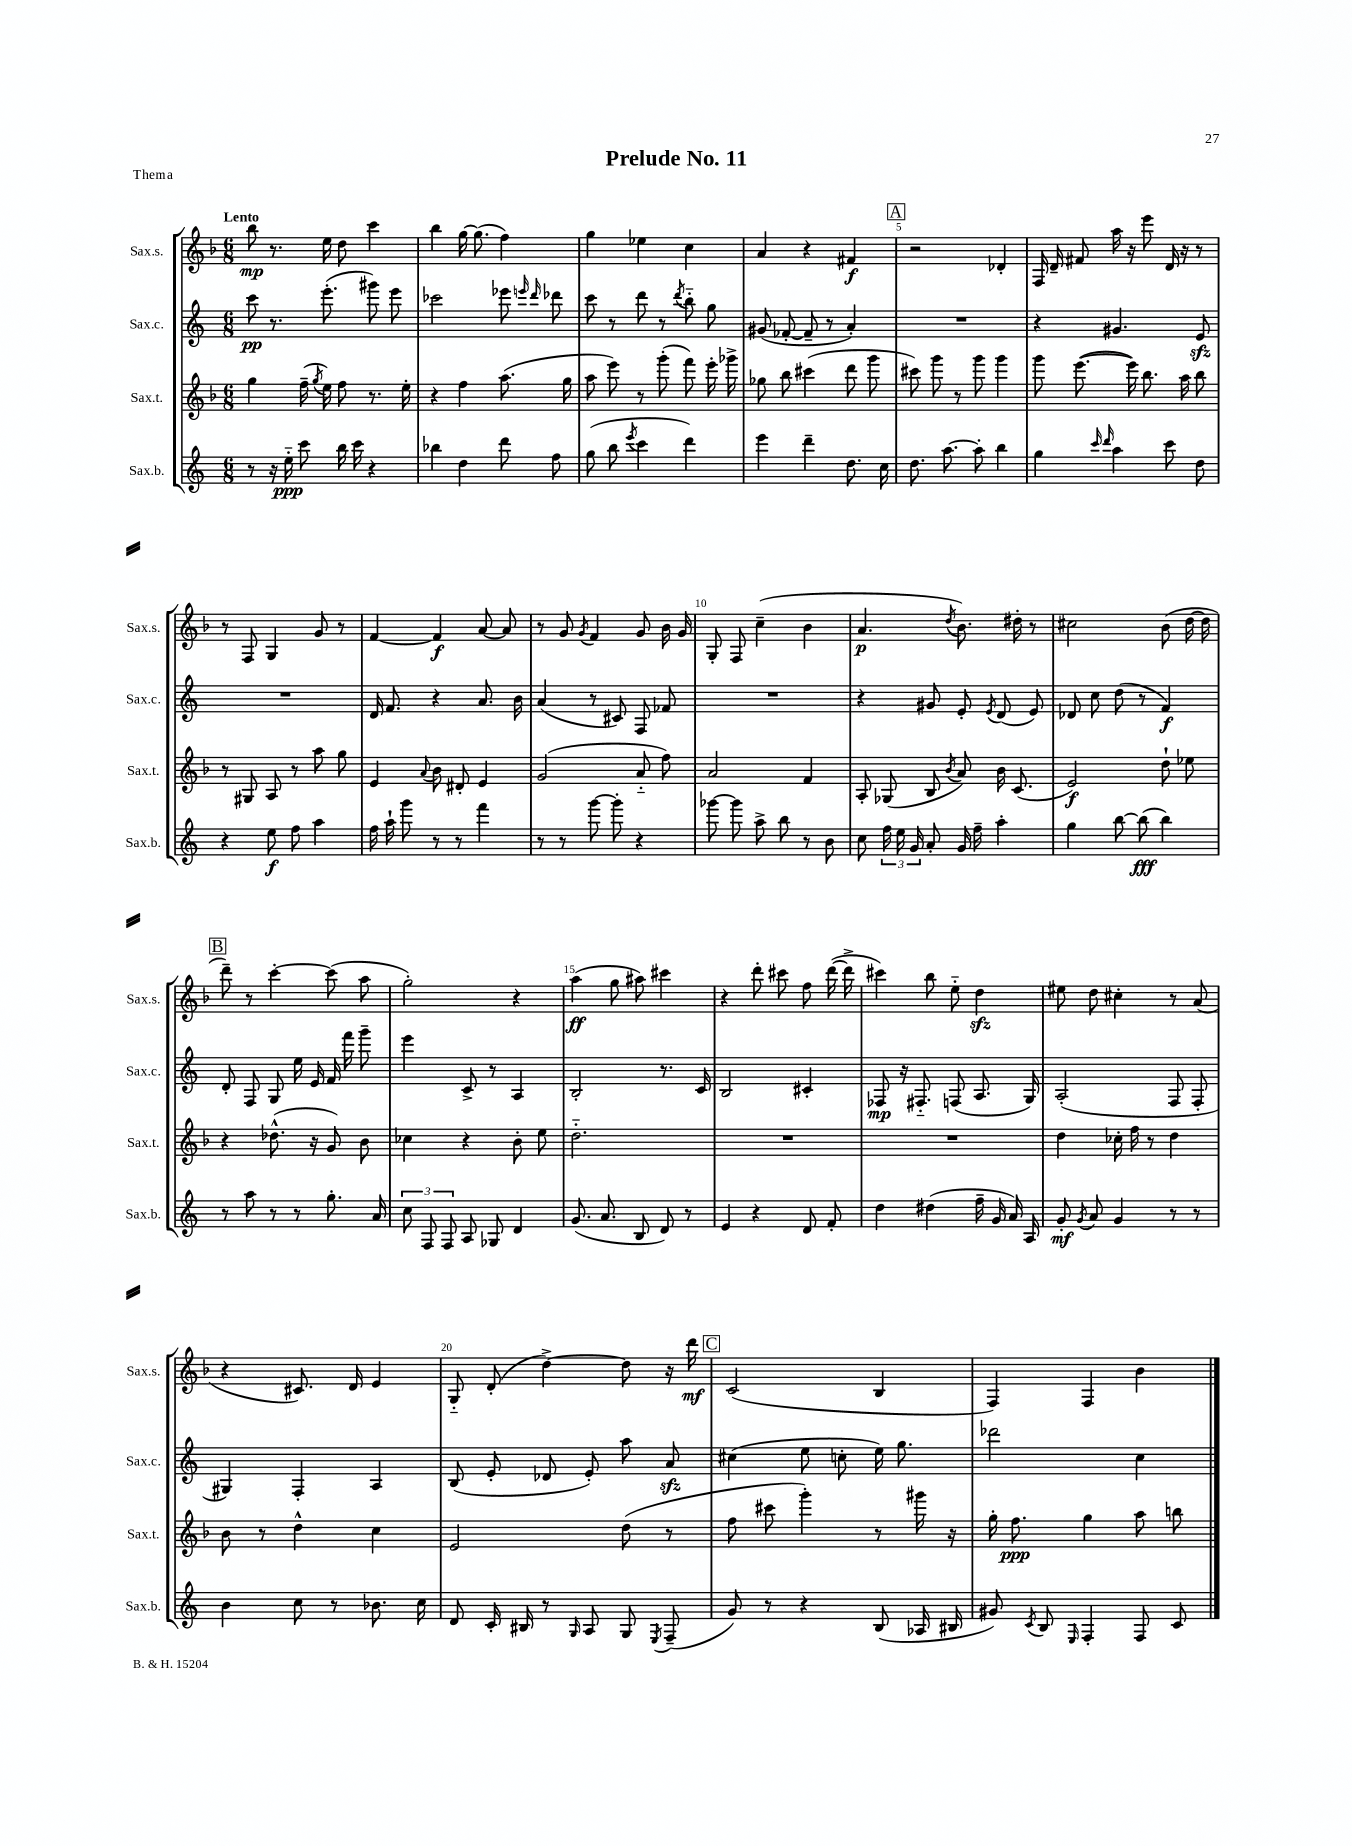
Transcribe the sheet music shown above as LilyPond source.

\header { title = "Prelude No. 11" piece = "Thema" }
<<
\new StaffGroup <<
\new Staff = "s0" \with { instrumentName = "Sax.s." shortInstrumentName = "Sax.s." } {
    \clef treble \key f \major \numericTimeSignature \time 6/8 \tempo "Lento"
    \autoBeamOff bes''8\mp r8. e''16 d''8 c'''4 |
    bes''4 g''16~ g''8.( f''4) |
    g''4 ees''4 c''4 |
    a'4 r4 fis'4\f |
    \mark \markup { \box "A" } r2 des'4-. |
    f16 d'16-- fis'8 a''16 r16 e'''8 d'16 r16 r8 |
    r8 f8 g4 g'8 r8 |
    f'4~ f'4\f a'8~ a'8 |
    r8 g'8 \acciaccatura { g'8 } f'4 g'8 bes'16 g'16 |
    g8-. f8 c''4--( bes'4 |
    a'4.\p \acciaccatura { d''8 } bes'8.) dis''16-. r8 |
    cis''2 bes'8( d''16~ d''16 |
    \mark \markup { \box "B" } d'''8--) r8 c'''4~-. c'''8( a''8 |
    g''2-.) r4 |
    a''4\ff( g''8 ais''8) cis'''4 |
    r4 d'''8-. cis'''8 f''8 d'''16~( d'''16-> |
    cis'''4) bes''8 e''8-_ d''4\sfz |
    eis''8 d''8 cis''4-. r8 a'8( |
    r4 cis'8.) d'16 e'4 |
    g8-_ d'8-.( d''4~->) d''8 r16 d'''16\mf |
    \mark \markup { \box "C" } c'2( bes4 |
    f4) f4 bes'4 \bar "|." |
}
\new Staff = "s1" \with { instrumentName = "Sax.c." shortInstrumentName = "Sax.c." } {
    \clef treble \key c \major \numericTimeSignature \time 6/8
    \autoBeamOff c'''8\pp r8. e'''8.-.( gis'''8) e'''8 |
    ces'''2 ees'''8 \grace { e'''16 d'''16 } des'''8 |
    c'''8 r8 d'''8 r8 \acciaccatura { d'''8 } b''8-_ g''8 |
    gis'8( fes'8~-. fes'8-- r8 a'4-.) |
    \mark \markup { \box "A" } R2. |
    r4 gis'4. e'8\sfz |
    R2. |
    d'16 f'8. r4 a'8. b'16 |
    a'4( r8 cis'8) f8 fes'8 |
    R2. |
    r4 gis'8 e'8-. \acciaccatura { e'8 } d'8( e'8) |
    des'8 c''8 d''8( r8 f'4\f) |
    \mark \markup { \box "B" } d'8-. f8 g8 e''16 e'16 f'16 f'''16 g'''8-- |
    e'''4 c'8-> r8 a4 |
    b2-. r8. c'16 |
    b2 cis'4-. |
    fes8\mp r16 fis8.-_ f8( a8. g16) |
    a2-.( f8 f8-. |
    gis4) f4-. a4 |
    b8( e'8-. des'8 e'8-.) a''8 a'8\sfz |
    \mark \markup { \box "C" } cis''4( e''8 c''8-. e''16) g''8. |
    des'''2 c''4 \bar "|." |
}
\new Staff = "s2" \with { instrumentName = "Sax.t." shortInstrumentName = "Sax.t." } {
    \clef treble \key f \major \numericTimeSignature \time 6/8
    \autoBeamOff g''4 f''16--( \acciaccatura { g''8 } e''16) f''8 r8. e''16-. |
    r4 f''4 a''8.( g''16 |
    a''8 e'''8) r8 g'''8-.( f'''8) e'''16-. ges'''16-> |
    ges''8 bes''8 cis'''4( d'''8 g'''8 |
    \mark \markup { \box "A" } cis'''8) g'''8 r8 g'''8 g'''4 |
    g'''8 e'''8.~( e'''16) bes''8. a''16 bes''8 |
    r8 gis8 a8 r8 a''8 g''8 |
    e'4 \appoggiatura { a'8 } bes'8 dis'8-. e'4 |
    g'2( a'8-_ f''8) |
    a'2 f'4 |
    a8-. ges8( bes8 \acciaccatura { bes'8 } a'8) bes'16 c'8.( |
    e'2\f) d''8-! ees''8 |
    \mark \markup { \box "B" } r4 des''8.-^( r16 g'8) bes'8 |
    ces''4 r4 bes'8-. e''8 |
    d''2.-_ |
    R2. |
    R2. |
    d''4 ces''16-. f''16 r8 d''4 |
    bes'8 r8 d''4-^ c''4 |
    e'2 d''8( r8 |
    \mark \markup { \box "C" } f''8 cis'''8 g'''4-.) r8 gis'''16 r16 |
    g''16-. f''8.\ppp g''4 a''8 b''8 \bar "|." |
}
\new Staff = "s3" \with { instrumentName = "Sax.b." shortInstrumentName = "Sax.b." } {
    \clef treble \key c \major \numericTimeSignature \time 6/8
    \autoBeamOff r8 r16 e''16-_\ppp c'''8 b''16 c'''16 r4 |
    bes''4 d''4 d'''8 f''8 |
    g''8( b''8 \acciaccatura { e'''8 } c'''4 d'''4) |
    e'''4 d'''4-- d''8. c''16 |
    \mark \markup { \box "A" } d''8. a''8.~ a''8-. b''4 |
    g''4 \grace { c'''16 d'''16 } a''4 c'''8 d''8 |
    r4 e''8\f f''8 a''4 |
    f''16 a''16-! g'''8 r8 r8 f'''4 |
    r8 r8 g'''8~ g'''8-. r4 |
    ges'''8~ ges'''8 a''8-> b''8 r8 b'8 |
    c''8 \tuplet 3/2 { f''16 e''16 g'16 } a'8-. g'16 f''16-- a''4-. |
    g''4 b''8~ b''8\fff( b''4) |
    \mark \markup { \box "B" } r8 a''8 r8 r8 g''8.-. a'16 |
    \tuplet 3/2 { c''8 f8 f8 } a8 ges8 d'4 |
    g'8.( a'8. b8 d'8) r8 |
    e'4 r4 d'8 f'8-. |
    d''4 dis''4( f''16-- g'16 a'16) a16 |
    g'8-.\mf \acciaccatura { g'8 } a'8 g'4 r8 r8 |
    b'4 c''8 r8 bes'8. c''16 |
    d'8 c'16-. bis16 r8 \grace { g16 } a8 g8 \acciaccatura { e8 } f8--( |
    \mark \markup { \box "C" } g'8) r8 r4 b8( aes16 bis16 |
    gis'8) \acciaccatura { c'8 } b8 \grace { e16 } f4-. f8 c'8 \bar "|." |
}
>>
>>
\layout { \context { \Score \override BarNumber.break-visibility = ##(#f #t #t) barNumberVisibility = #(every-nth-bar-number-visible 5) } }
